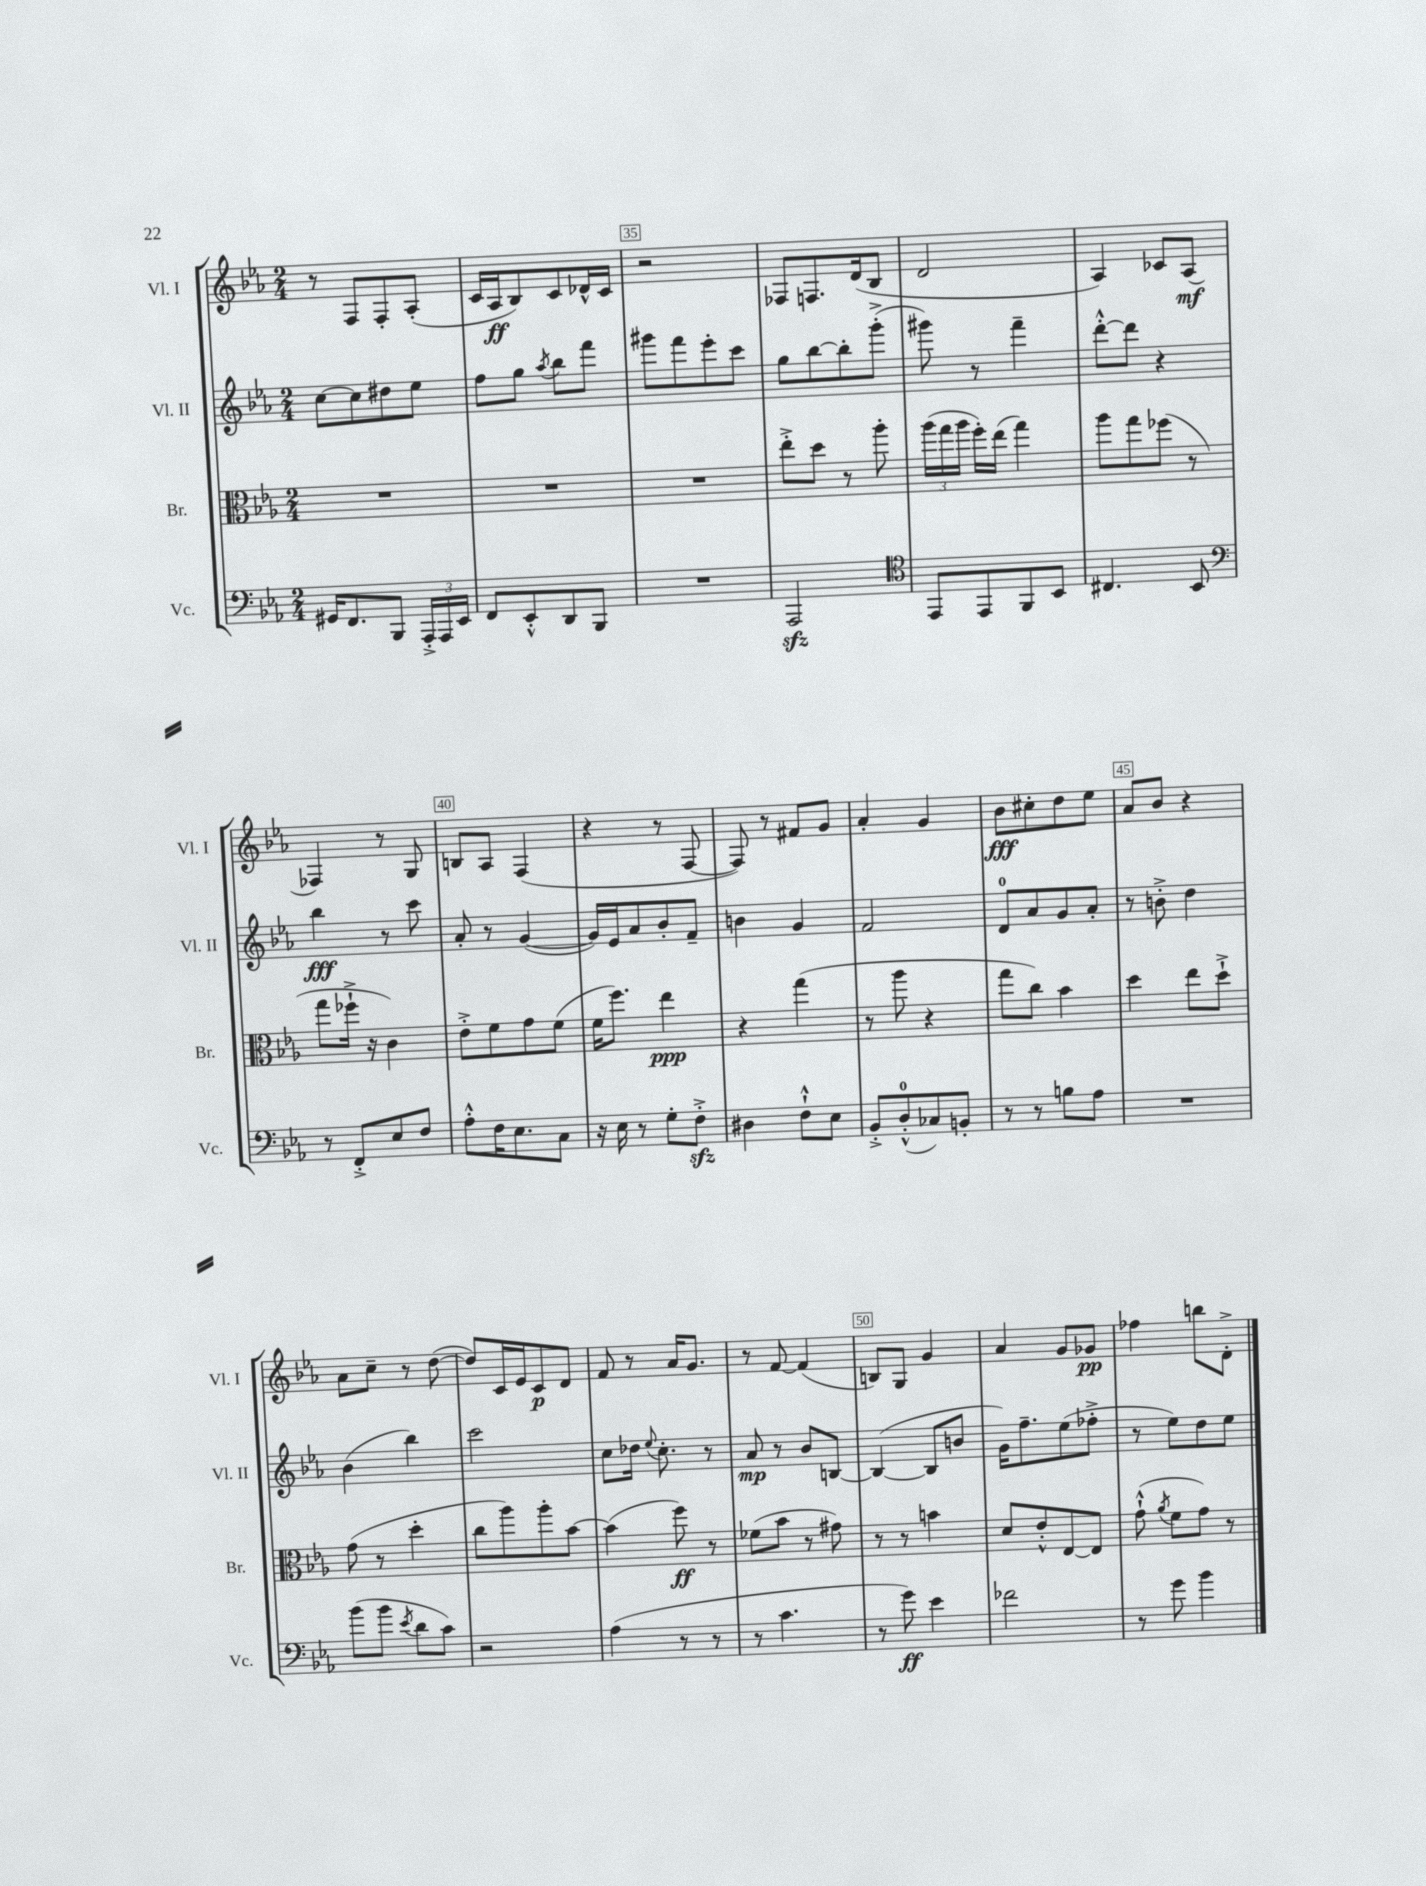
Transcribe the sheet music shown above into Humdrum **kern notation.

**kern	**kern	**kern	**kern
*staff4	*staff3	*staff2	*staff1
*clefF4	*clefC3	*clefG2	*clefG2
*k[b-e-a-]	*k[b-e-a-]	*k[b-e-a-]	*k[b-e-a-]
*M2/4	*M2/4	*M2/4	*M2/4
16GG#/LK	2r	[8cc\L	8r
8.FF/	.	.	.
.	.	8cc\]	8F/L
8BBB-/J	.	8dd#\	8F'/
24AAA-'^/LL	.	8ee-\J	(8A-'/J
24AAA-/	.	.	.
24EE-/JJ	.	.	.
=	=	=	=
8FF/L	2r	8ff\L	16c/LL
.	.	.	16A-/J
8EE-'^^/	.	8gg\J	8B-/)
.	.	8qaa-/	.
8DD/	.	8bb-\L	8c/
8BBB-/J	.	8fff\J	16d-^^/L
.	.	.	16c/JJ
=	=	=	=
2r	2r	8ggg#\L	2r
.	.	8fff\	.
.	.	8eee-'\	.
.	.	8ccc\J	.
=	=	=	=
2AAA-/	8ee-'^\L	8gg\L	8F-/L
.	8dd\J	[8bb-\	8.F/
.	8r	8bb-'\]	.
.	.	.	(16d/k
.	8aa-'\	(8ggg'^\J	8B-/J
=	=	=	=
*clefC4	*	*	*
8EE-/L	(24aa-\LL	8ggg#\)	2d/
.	24gg\	.	.
.	24aa-\JJ	.	.
8EE-/	16ff'\LL)	8r	.
.	(16ee-\JJ	.	.
8FF/	4gg\)	4fff~\	.
8BB-/J	.	.	.
=	=	=	=
4.C#/	8aa-\L	[8ddd'^^\L	4A-/)
.	8gg\	8ddd\]J	.
.	(8ff-\J	4r	8c-/L
8BB-/	8r	.	(8A-/J
=	=	=	=
*clefF4	*	*	*
8r	8gg\L	4bb-\	4F-/)
8FF'^/L	16ff-`^\Jk	.	.
.	16r	.	.
8E-/	4c\)	8r	8r
8F/J	.	8ccc\	8G/
=	=	=	=
8A-'^^\L	8e-'^\L	8a-'/	8B/L
16F\K	8f\	8r	8A-/J
8.E-\	.	.	.
.	8g\	([4g/	(4F/
8C\J	(8f\J	.	.
=	=	=	=
16r	16f\LK	16g/]LL)	4r
16E-\	8.ff\J)	16e-/J	.
8r	.	8a-/	.
8G'\L	4ee-\	8b-'/	8r
8F'^\J	.	8f~/J	[8F/
=	=	=	=
4D#\	4r	4b\	8F/])
.	.	.	8r
8F`^^\L	(4gg\	4g/	8f#/L
8E-\J	.	.	8g/J
=	=	=	=
8BB-'^/L	8r	2f/	4a-'/
(8D'^^/	8aa-\	.	.
8C-/)	4r	.	4g/
8BB'/J	.	.	.
=	=	=	=
8r	8gg\L	8d/L	8b-\L
8r	8cc\J)	8a-/	8cc#'\
8B\L	4b-\	8g/	8dd\
8A-\J	.	8a-'/J	8ee-\J
=	=	=	=
2r	4dd\	8r	8a-/L
.	.	8b'^\	8b-/J
.	8ee-\L	4dd\	4r
.	8dd`^\J	.	.
=	=	=	=
(8b-\L	(8g\	(4b-\	8a-\L
8b-\J	8r	.	8cc~\J
8qe-/	.	.	.
8d\L	4dd'\	4bb-\)	8r
8c\J)	.	.	([8dd\
=	=	=	=
2r	8cc\L	2ccc\	8dd/]L)
.	8aa-\)	.	16c/L
.	.	.	16e-/J
.	8aa-'\	.	8c/
.	[8b-\J	.	8d/J
=	=	=	=
(4A-\	(4b-\]	8cc\L	8f/
.	.	16dd-\Jk	8r
.	.	8qqee-/	.
.	.	8.cc'\	.
8r	8ff\)	.	16a-/LK
.	.	.	8.g/J
8r	8r	8r	.
=	=	=	=
8r	(8f-\L	8a-/	8r
4.c\	8b-\J	8r	[8f/
.	8r	8b-/L	(4f/]
.	8g#\)	[8B/J	.
=	=	=	=
8r	8r	(4B/_	8B/L)
8g\)	8r	.	8G/J
4e-\	4b\	8B/]L	4g/
.	.	8b/J	.
=	=	=	=
2f-\	8d/L	16g\LK)	4a-/
.	.	8.ff~\	.
.	8e-'^^/	.	.
.	[8E-/	(8ee-\	8g/L
.	8E-/]J	8ff-'^\J	8g-/J
=	=	=	=
8r	(8g`^^\	8r	4ff-\
.	8qa-/	.	.
8g\	8f\L	8ee-\L)	.
4b-\	8g\J)	8dd\	8bb\L
.	8r	8ee-\J	8d'^\J
==	==	==	==
*-	*-	*-	*-
